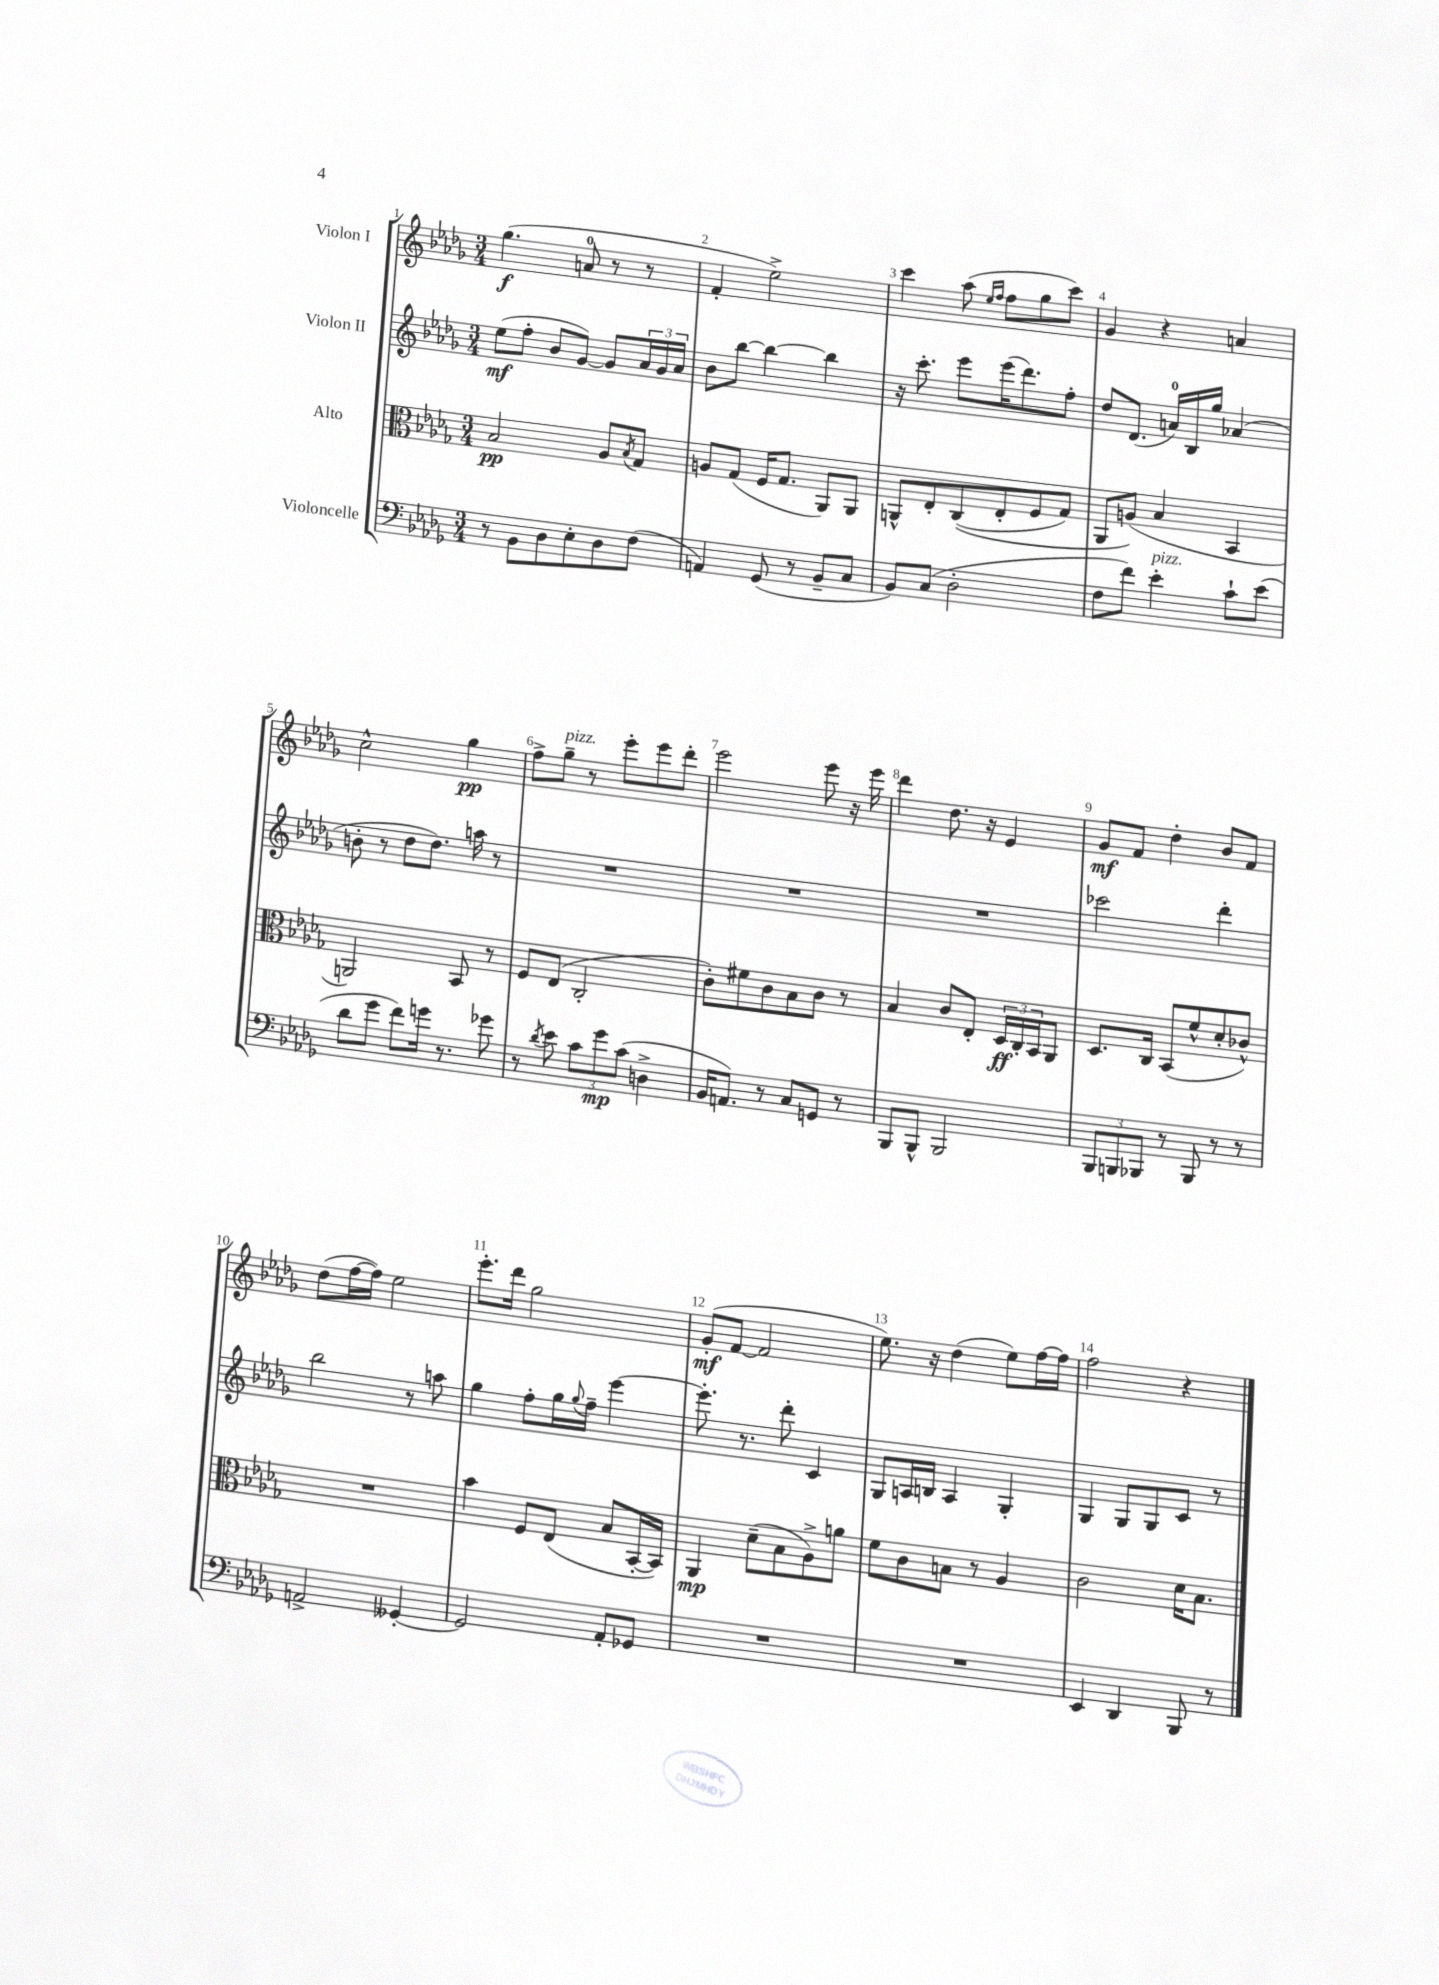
<<
\new StaffGroup <<
\new Staff = "s0" \with { instrumentName = "Violon I" } {
    \clef treble \key des \major \numericTimeSignature \time 3/4
    ges''4.\f( a'8-0 r8 r8 |
    f'4-. ees''2->) |
    c'''4 aes''8( \grace { ees''16 f''16 } f''8 ges''8 c'''8) |
    ges'4 r4 a'4 |
    c''2-^ ges''4\pp |
    f''8-> ges''8--^\markup { \italic "pizz." } r8 ees'''8-. ees'''8 des'''8-. |
    ees'''2 ees'''8 r16 ees'''16 |
    des'''4 des''8. r16 ees'4 |
    ges'8\mf f'8 des''4-. bes'8 f'8 |
    des''8( f''16~ f''16) ees''2 |
    ees'''8.-. des'''16 ges''2 |
    ges'8-.\mf( f'8~ f'2 |
    ees''8.) r16 des''4( ees''8) f''16~ f''16 |
    f''2 r4 \bar "|." |
}
\new Staff = "s1" \with { instrumentName = "Violon II" } {
    \clef treble \key des \major \numericTimeSignature \time 3/4
    ees''8\mf( f''8-. bes'8 ges'8~) ges'8 \tuplet 3/2 { aes'16 ges'16 aes'16 } |
    bes'8 bes''8~ bes''4~ bes''4 |
    r16 c'''8.-. ees'''8 ees'''16( des'''8.) f''8-. |
    des''8 des'8.( a'16-0) bes16 ges''16 aes'4( |
    b'8-. r8 des''8 des''8.) a''16 r8 |
    R2. |
    R2. |
    R2. |
    ces'''2 des'''4-. |
    bes''2 r8 a''8 |
    ges''4 f''8-. ges''16 \appoggiatura { ges''8 } f''16-- ees'''4~ |
    ees'''8.-. r8. des'''8-. c'4 |
    ges8 a16 b16 a4 ges4-. |
    ges4 ges8 ges8 c'8 r8 \bar "|." |
}
\new Staff = "s2" \with { instrumentName = "Alto" } {
    \clef alto \key des \major \numericTimeSignature \time 3/4
    bes2\pp aes8 \acciaccatura { bes8 } ges8 |
    a8 ges8( f16 ges8. aes,8) aes,8 |
    a,8-^ ees8-. c8(\( ees8-. f8 ges8) |
    aes,8 a8(\) bes4 bes,4 |
    a,2) bes,8 r8 |
    f8 ees8( c2-. |
    c'8-.) fis'8 c'8 bes8 c'8 r8 |
    bes4 c'8 ees8-. \tuplet 3/2 { des16\ff c16-. bes,16 } aes,8 |
    des8. c16 bes,8( f'8-^ des'8-. ces'8-^) |
    R2. |
    bes'4 f8 ees8( bes8 bes,16~-. bes,16) |
    aes,4\mp des'8--( bes8 aes8->) a'8 |
    f'8 c'8 b8 r8 aes4 |
    c'2 des'16 bes8. \bar "|." |
}
\new Staff = "s3" \with { instrumentName = "Violoncelle" } {
    \clef bass \key des \major \numericTimeSignature \time 3/4
    r8 bes,8 des8 ees8-. des8 f8( |
    a,4) ges,8( r8 bes,8-- c8 |
    bes,8) c8( des2-. |
    f8 f'8) ees'4-.^\markup { \italic "pizz." } c'8-! ees'8( |
    des'8 ges'8 f'8) g'16 r8. ges'8 |
    r8 \acciaccatura { des'8 } ees'8 \tuplet 3/2 { c'8 ges'8\mp c'8( } d4-> |
    bes,16 a,8.) r8 c8 g,8 r8 |
    bes,,8 bes,,8-^ bes,,2 |
    \tuplet 3/2 { bes,,8 b,,8 bes,,8 } r8 bes,,8 r8 r8 |
    a,2-> geses,4~-. |
    geses,2 aes,8-. ges,8 |
    R2. |
    R2. |
    ees,4 des,4 bes,,8 r8 \bar "|." |
}
>>
>>
\layout { \context { \Score \override BarNumber.break-visibility = ##(#f #t #t) barNumberVisibility = #all-bar-numbers-visible } }
